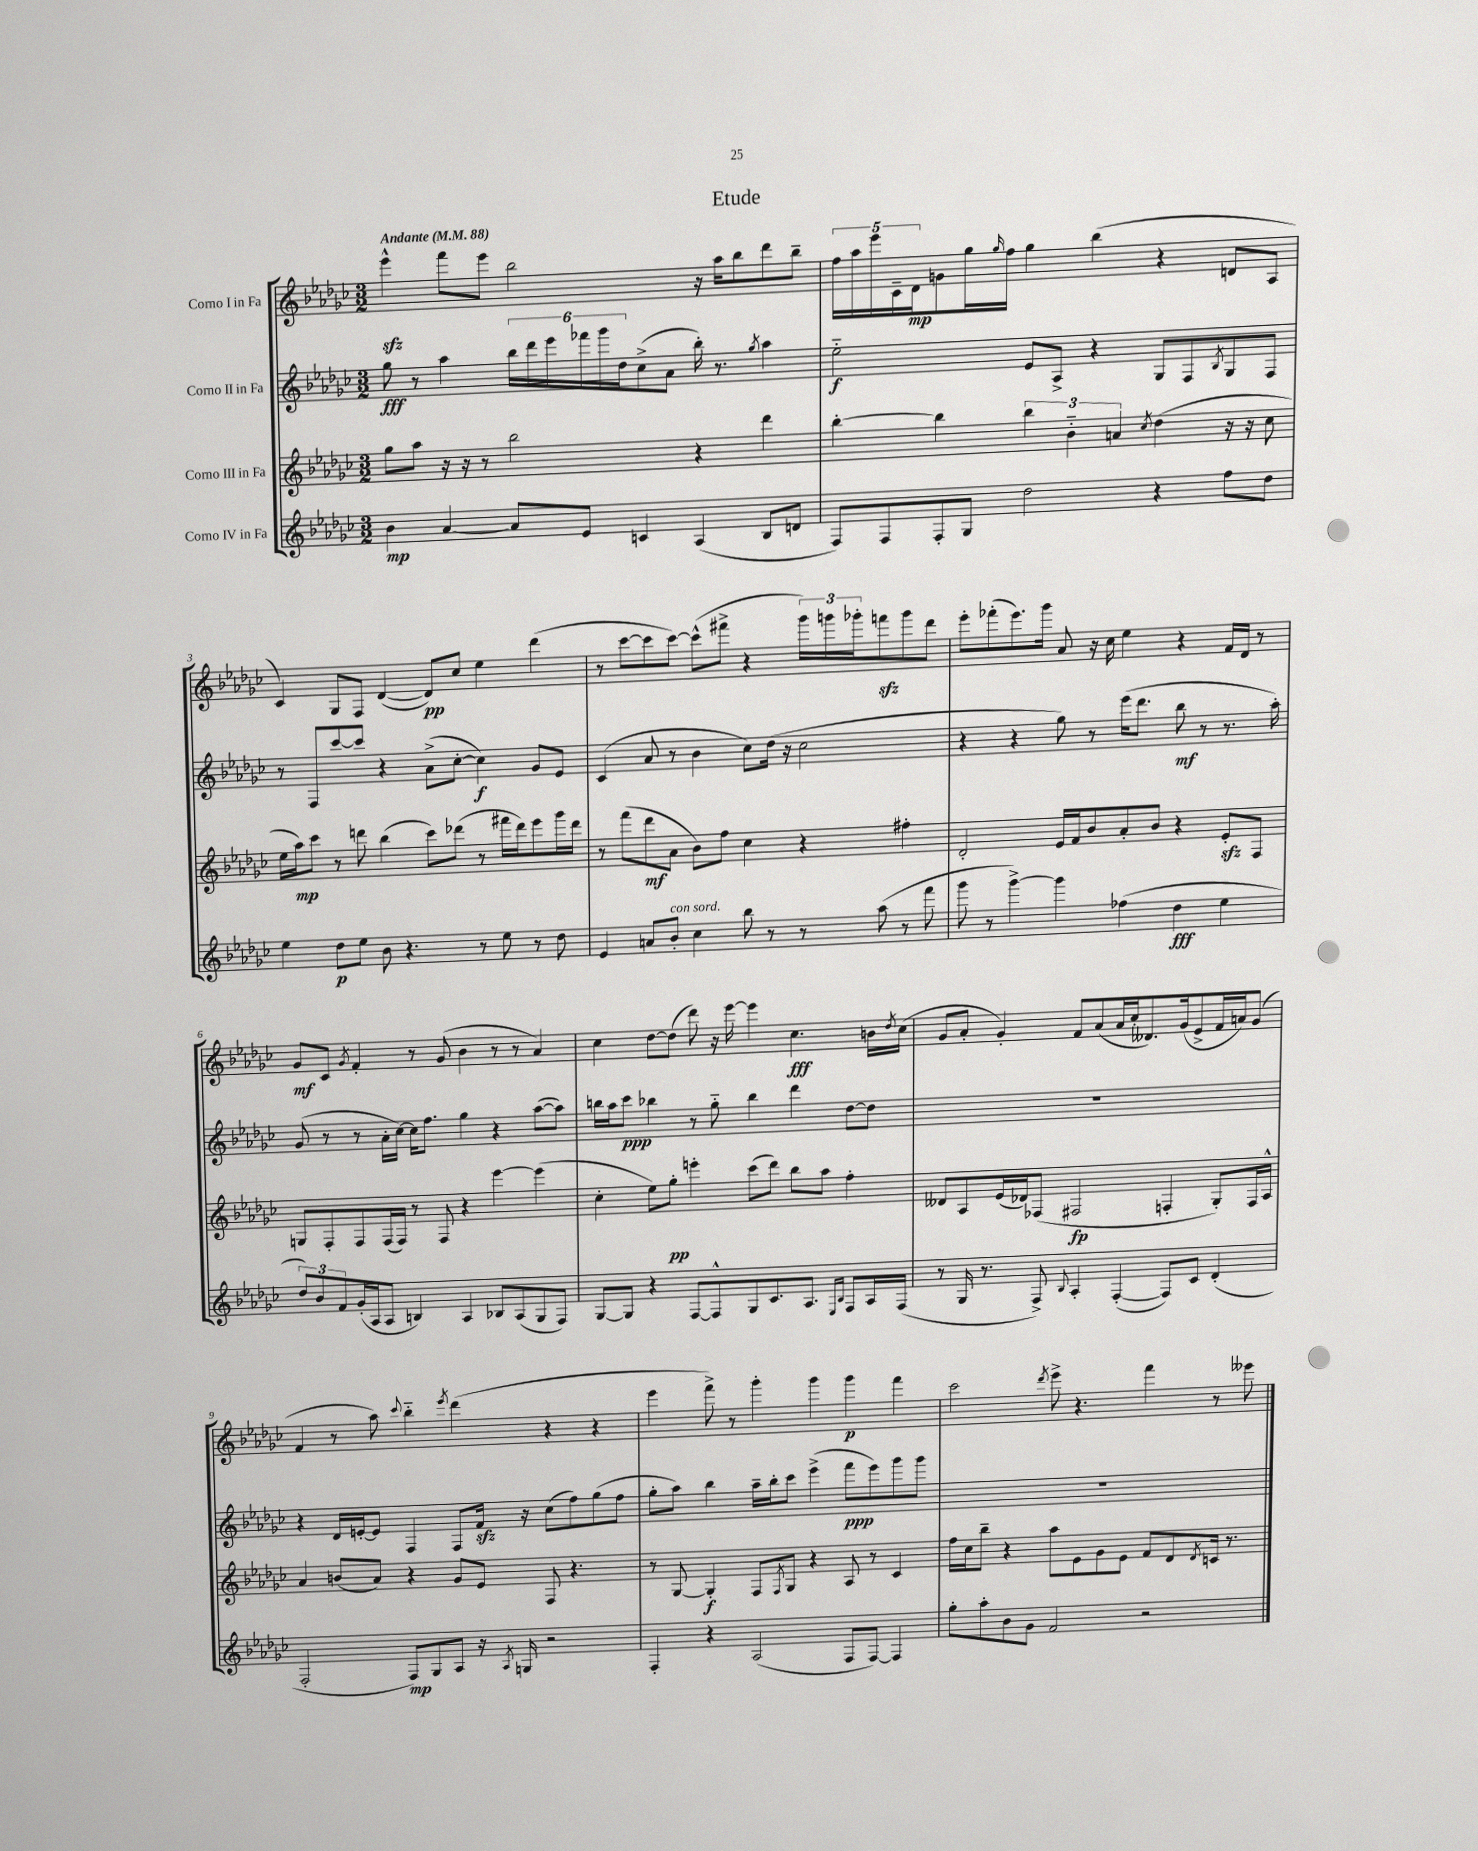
\header { title = "Etude" }
<<
\new StaffGroup <<
\new Staff = "s0" \with { instrumentName = "Corno I in Fa" } {
    \clef treble \key ges \major \numericTimeSignature \time 3/2 \tempo "Andante" 4 = 88
    ees'''4-^\sfz f'''8 ees'''8 bes''2 r16 aes''16 bes''8 des'''8 bes''8-- |
    \tuplet 5/4 { f''16 aes''16 ees'''16 ces'16-- des'16\mp } g'8 ges''16 \grace { ges''16 } f''16 ges''4 bes''4( r4 d'8 aes8 |
    ces'4) ges8 f8 des'4~( des'8\pp) ces''8 ees''4 des'''4( |
    r8 ces'''8~ ces'''8 ces'''8~) ces'''8-^( fis'''8-> r4 \tuplet 3/2 { ges'''16) g'''16 ges'''16-. } f'''8\sfz ges'''8 des'''8 |
    ees'''8-. fes'''8-.( ees'''8.) ges'''16 aes'8 r16 ces''16 ees''4 r4 f'16 des'16 r8 |
    ges'8\mf ces'8 \acciaccatura { ges'8 } f'4-. r8 ges'8( bes'4 r8 r8 aes'4) |
    ces''4 des''8~ des''8( des'''8) r16 ees'''16~ ees'''4 ces''4.\fff b'16 \acciaccatura { des''8 } ces''16( |
    ges'8 aes'8-. ges'4-.) f'8 aes'8( aes'16 ces''16-. deses'8.) ges'16( ees'8-> f'16 a'16) ges'8( |
    f'4 r8 aes''8) \appoggiatura { ces'''8 } bes''4-_ \acciaccatura { ees'''8 } des'''4( r4 r4 |
    ees'''4 f'''8->) r8 ges'''4-. ges'''4 ges'''4\p f'''4 |
    ces'''2 \acciaccatura { des'''8 } ees'''8-> r4. f'''4 r8 eeses'''8 \bar "|." |
}
\new Staff = "s1" \with { instrumentName = "Corno II in Fa" } {
    \clef treble \key ges \major \numericTimeSignature \time 3/2
    ges''8\fff r8 aes''4 \tuplet 6/4 { bes''16 des'''16 ees'''16 fes'''16 ges'''16 des''16 } ces''8->( aes'8 bes''16-.) r8. \acciaccatura { ges''8 } aes''4 |
    ees''2-_\f ees'8 aes8-> r4 ges8 f8 \acciaccatura { bes8 } ges8 f8 |
    r8 f8 ces'''8~ ces'''8 r4 aes'8->( ces''8~-. ces''4\f) ges'8 ees'8 |
    ces'4( aes'8 r8 bes'4 ces''8) des''16( r16 ces''2 |
    r4 r4 ges''8) r8 ees'''16( des'''8. bes''8\mf r8 r8. aes''16-.) |
    ges'8( r8 r8 aes'16-. ces''16~) ces''16 f''8. ges''4 r4 aes''8~( aes''8) |
    b''16 aes''16 ces'''8\ppp bes''4 r8 ges''8-_ bes''4 des'''4 des''8~ des''8 |
    R1. |
    r4 des'16 e'16~-. e'8 f4 f8 f'16\sfz r16 ces''8( f''8) ges''8( f''8 |
    ges''8-. aes''8) bes''4 aes''16-- bes''16-. ces'''8 ees'''4->( f'''8\ppp ees'''8) ges'''8 ges'''8 |
    R1. \bar "|." |
}
\new Staff = "s2" \with { instrumentName = "Corno III in Fa" } {
    \clef treble \key ges \major \numericTimeSignature \time 3/2
    ges''8 aes''8 r16 r16 r8 bes''2 r4 des'''4 |
    bes''4~-. bes''4 \tuplet 3/2 { bes''4 bes'4-_ a'4 } \acciaccatura { ces''8 } des''4( r16 r16 ces''8 |
    ees''16 aes''16\mp) ces'''8 r8 d'''8 bes''4( ces'''8) des'''8( r8 fis'''16 des'''16) ees'''8 ges'''16 des'''16 |
    r8 f'''8( des'''8\mf aes'8 bes'8) f''8 ces''4 r4 fis''4-. |
    des'2-. ees'16 f'16 bes'8 aes'8-. bes'8 r4 ees'8-.\sfz f8 |
    g8 f8-. f8 f16( f16) r8 f8 r4 ees'''4~ ees'''4( |
    ces''4-. ees''8) ges''8-.\pp e'''4-. ces'''8( des'''8) bes''8 aes''8 f''4-. |
    deses'8 aes8 ees'16( des'16) fes8( fis2\fp f4-. ges8-.) f16 aes16-^ |
    aes'4 b'8( aes'8) r4 ges'8 ees'8 f8 r4. |
    r8 ges8~ ges4-.\f f8 \acciaccatura { f8 } ges8 r4 aes8 r8 ces'4 |
    f''16 ces''16 bes''8-- r4 aes''8 ees'8 ges'8 ees'8 f'8 des'8 \acciaccatura { des'8 } c'16 r8. \bar "|." |
}
\new Staff = "s3" \with { instrumentName = "Corno IV in Fa" } {
    \clef treble \key ges \major \numericTimeSignature \time 3/2
    bes'4\mp aes'4~ aes'8 ees'8 c'4 aes4( bes8 d'8 |
    f8) f8 f8-. ges8 des''2 r4 f''8 des''8 |
    ees''4 des''8\p ees''8 bes'8 r4. r8 ees''8 r8 des''8 |
    ees'4 a'8 bes'8-.^\markup { \italic "con sord." } ces''4 bes''8 r8 r8 aes''8( r8 f'''8 |
    ges'''8 r8 ges'''4~->) ges'''4 fes''4( des''4\fff ees''4 |
    \tuplet 3/2 { des''8) bes'8 f'8 } ges'16-.( aes16 aes8 b4) aes4 bes8 aes8( ges8 f8) |
    ges8~ ges8 r4 f8~ f8-^ ges8 ces'8. aes8. \grace { ees16 bes16 } f8 aes16 f16( |
    r8 ges16 r8. f8->) \appoggiatura { bes8 } aes4-. f4~-.( f8) ces'8 des'4-.( |
    f2-. f8\mp) ges8 aes8 r16 \acciaccatura { aes8 } g16 r2 |
    f4-. r4 aes2( f8 f8~) f4 |
    ges''8-. aes''8-. bes'8 ges'8 f'2 r2 \bar "|." |
}
>>
>>
